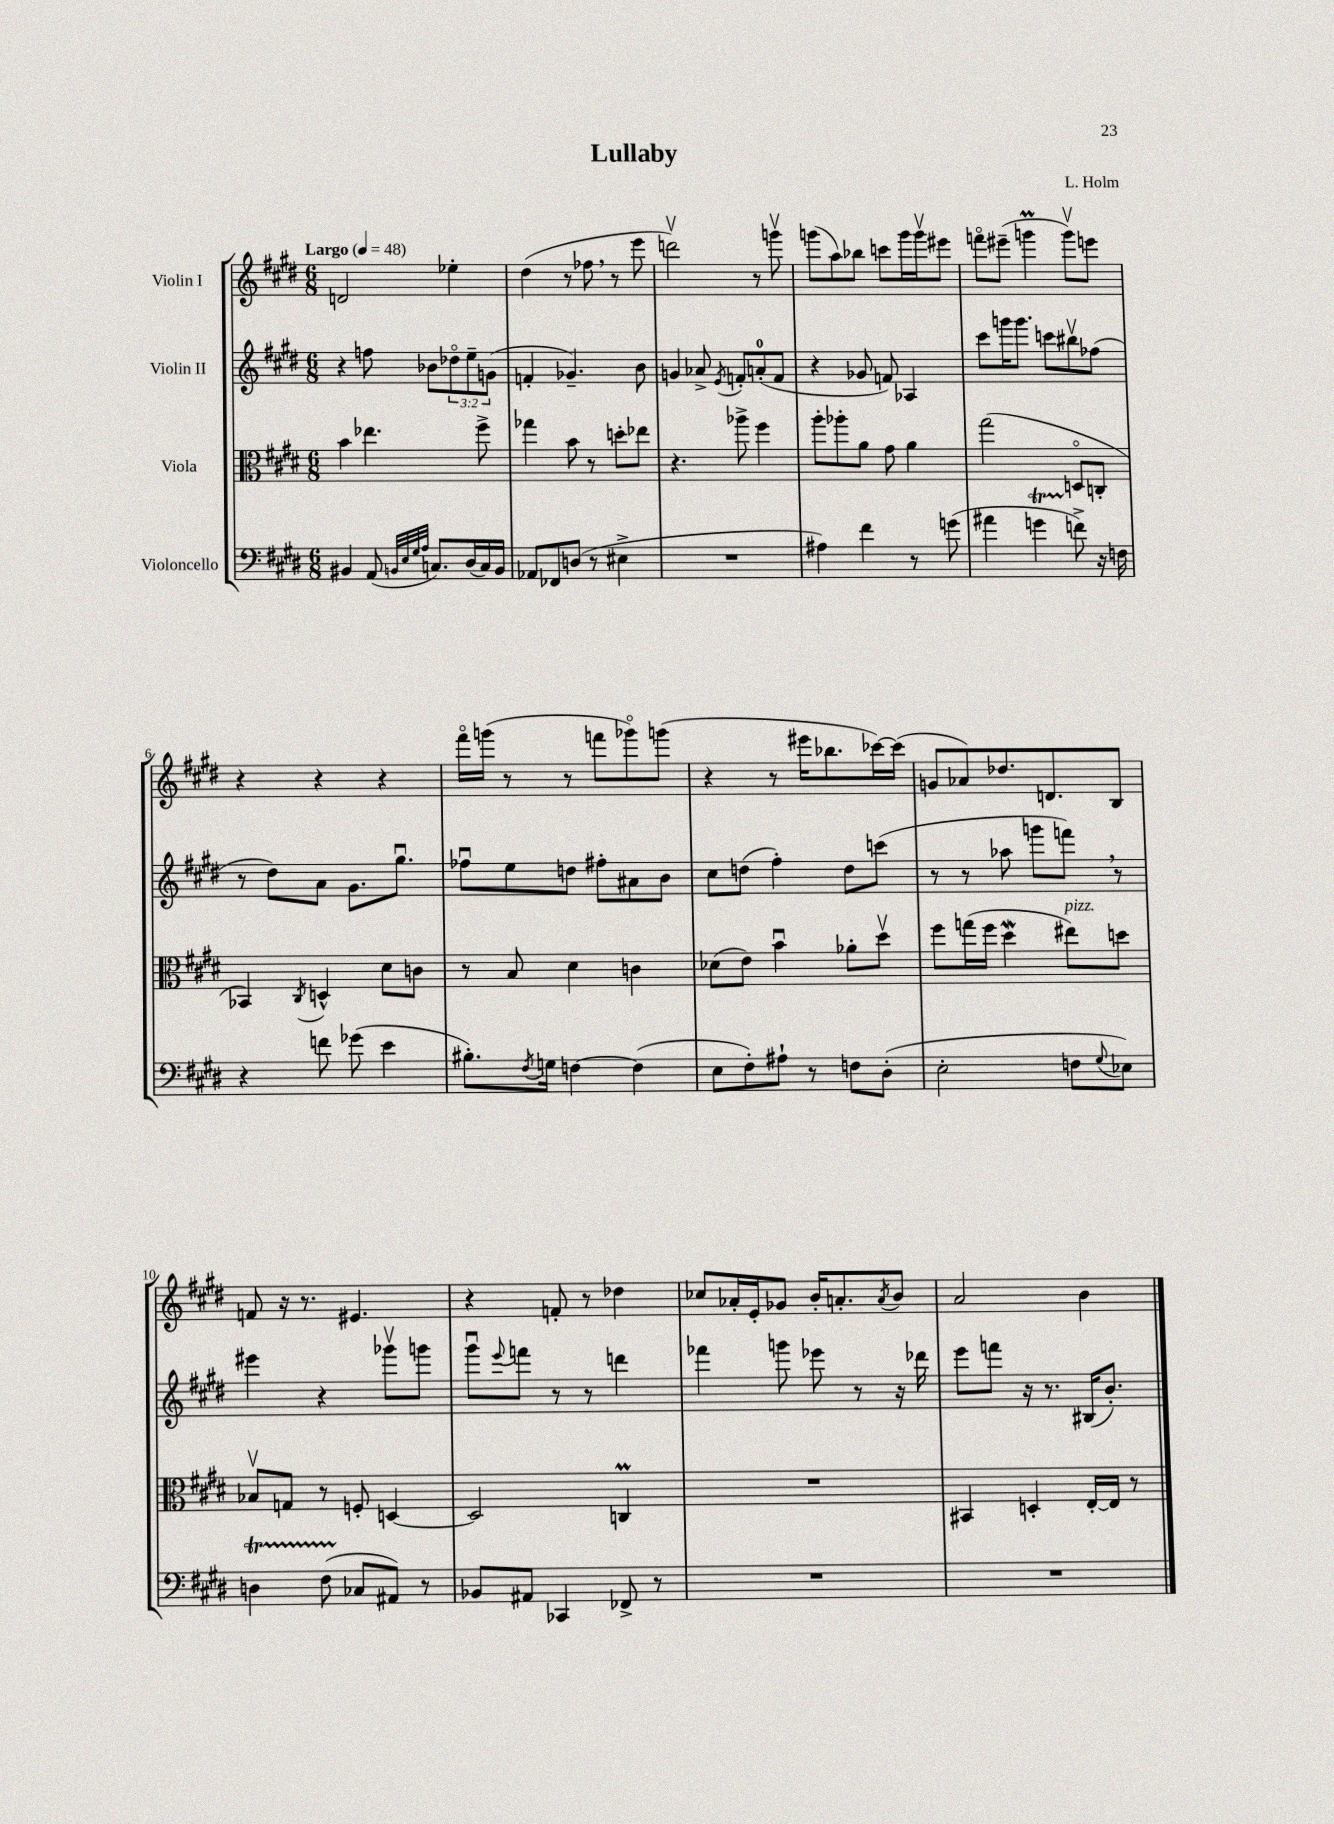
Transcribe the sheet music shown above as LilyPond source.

\header { title = "Lullaby" composer = "L. Holm" }
<<
\new StaffGroup <<
\new Staff = "s0" \with { instrumentName = "Violin I" } {
    \clef treble \key e \major \numericTimeSignature \time 6/8 \tempo "Largo" 4 = 48
    d'2 ees''4-. |
    dis''4( r8 fes''8 \breathe r8 e'''8 |
    d'''2\upbow) r8 g'''8\upbow |
    g'''8( a''8) bes''8 c'''8 g'''16 g'''16\upbow eis'''8 |
    f'''8\flageolet eis'''8--( g'''4\prall g'''8\upbow) e'''8 |
    r4 r4 r4 |
    fis'''16\flageolet g'''16( r8 r8 f'''8 ges'''8\flageolet) g'''8( |
    r4 r8 eis'''16 bes''8. ces'''16~) ces'''16( |
    g'8 aes'8) des''8. d'8. b8 |
    f'8 r16 r8. eis'4. |
    r4 f'8-. r8 des''4 |
    ces''8 aes'16-. e'16-. ges'8 b'16-. a'8.-. \acciaccatura { a'8 } b'8 |
    a'2 b'4 \bar "|." |
}
\new Staff = "s1" \with { instrumentName = "Violin II" } {
    \clef treble \key e \major \numericTimeSignature \time 6/8 \override Staff.TupletNumber.text = #tuplet-number::calc-fraction-text
    r4 f''8 bes'8 \tuplet 3/2 { des''8\flageolet e''8-- g'8( } |
    f'4-. ges'4.--) b'8 |
    g'4 aes'8-> \acciaccatura { e'8 } f'8-. a'8-0-.( f'8 |
    r4 ges'8 f'8) aes4 |
    cis'''8 g'''16 g'''8. c'''8 bis''8\upbow fes''8( |
    r8 dis''8) a'8 gis'8. gis''8.\downbow |
    fes''8\downbow e''8 d''8 fis''8-. ais'8 b'8 |
    cis''8 d''8( fis''4-.) d''8 c'''8( |
    r8 r8 aes''8 g'''8 f'''8) \breathe r8 |
    eis'''4 r4 ges'''8\upbow g'''8 |
    gis'''8\downbow \appoggiatura { e'''8 } f'''8 r8 r8 d'''4 |
    fes'''4 g'''8 ees'''8 r8 r16 des'''16 |
    e'''8 f'''8 r16 r8. bis16( b'8.-.) \bar "|." |
}
\new Staff = "s2" \with { instrumentName = "Viola" } {
    \clef alto \key e \major \numericTimeSignature \time 6/8
    b'4 ees''4. fis''8-> |
    ges''4 b'8 r8 d''8-. ees''8 |
    r4. aes''8-> fis''4 |
    a''8-. aes''8-. a'8 gis'8 a'4 |
    gis''2( d8\flageolet c8-. |
    bes,4) \acciaccatura { cis8 } d4-^ dis'8 c'8 |
    r8 b8 dis'4 c'4 |
    des'8( e'8) b'4\downbow aes'8-. dis''8\upbow |
    fis''8 g''16( fis''16 dis''4\mordent eis''8^\markup { \italic "pizz." }) d''8 |
    bes8\upbow g8 r8 f8-. d4~ |
    d2 c4\prall |
    R2. |
    bis,4 d4-. e16~-. e16 r8 \bar "|." |
}
\new Staff = "s3" \with { instrumentName = "Violoncello" } {
    \clef bass \key e \major \numericTimeSignature \time 6/8
    bis,4 a,8( \grace { b,32 e32 gis32 a32 } c8.) dis16( c16) b,16 |
    aes,8 fes,8 d8( r8 eis4-> |
    R2. |
    ais4) fis'4 r8 g'8( |
    ais'4 g'4\startTrillSpan f'8->\stopTrillSpan) r16 f16 |
    r4 f'8 ges'8( e'4 |
    bis8.-.) \acciaccatura { fis8 } g16 f4~ f4( |
    e8 fis8-.) ais8-! r8 f8 dis8-.( |
    e2-. f8 \appoggiatura { gis8 } ees8) |
    d4\startTrillSpan fis8( ces8\stopTrillSpan ais,8) r8 |
    bes,8 ais,8 ces,4 fes,8-> r8 |
    R2. |
    R2. \bar "|." |
}
>>
>>
